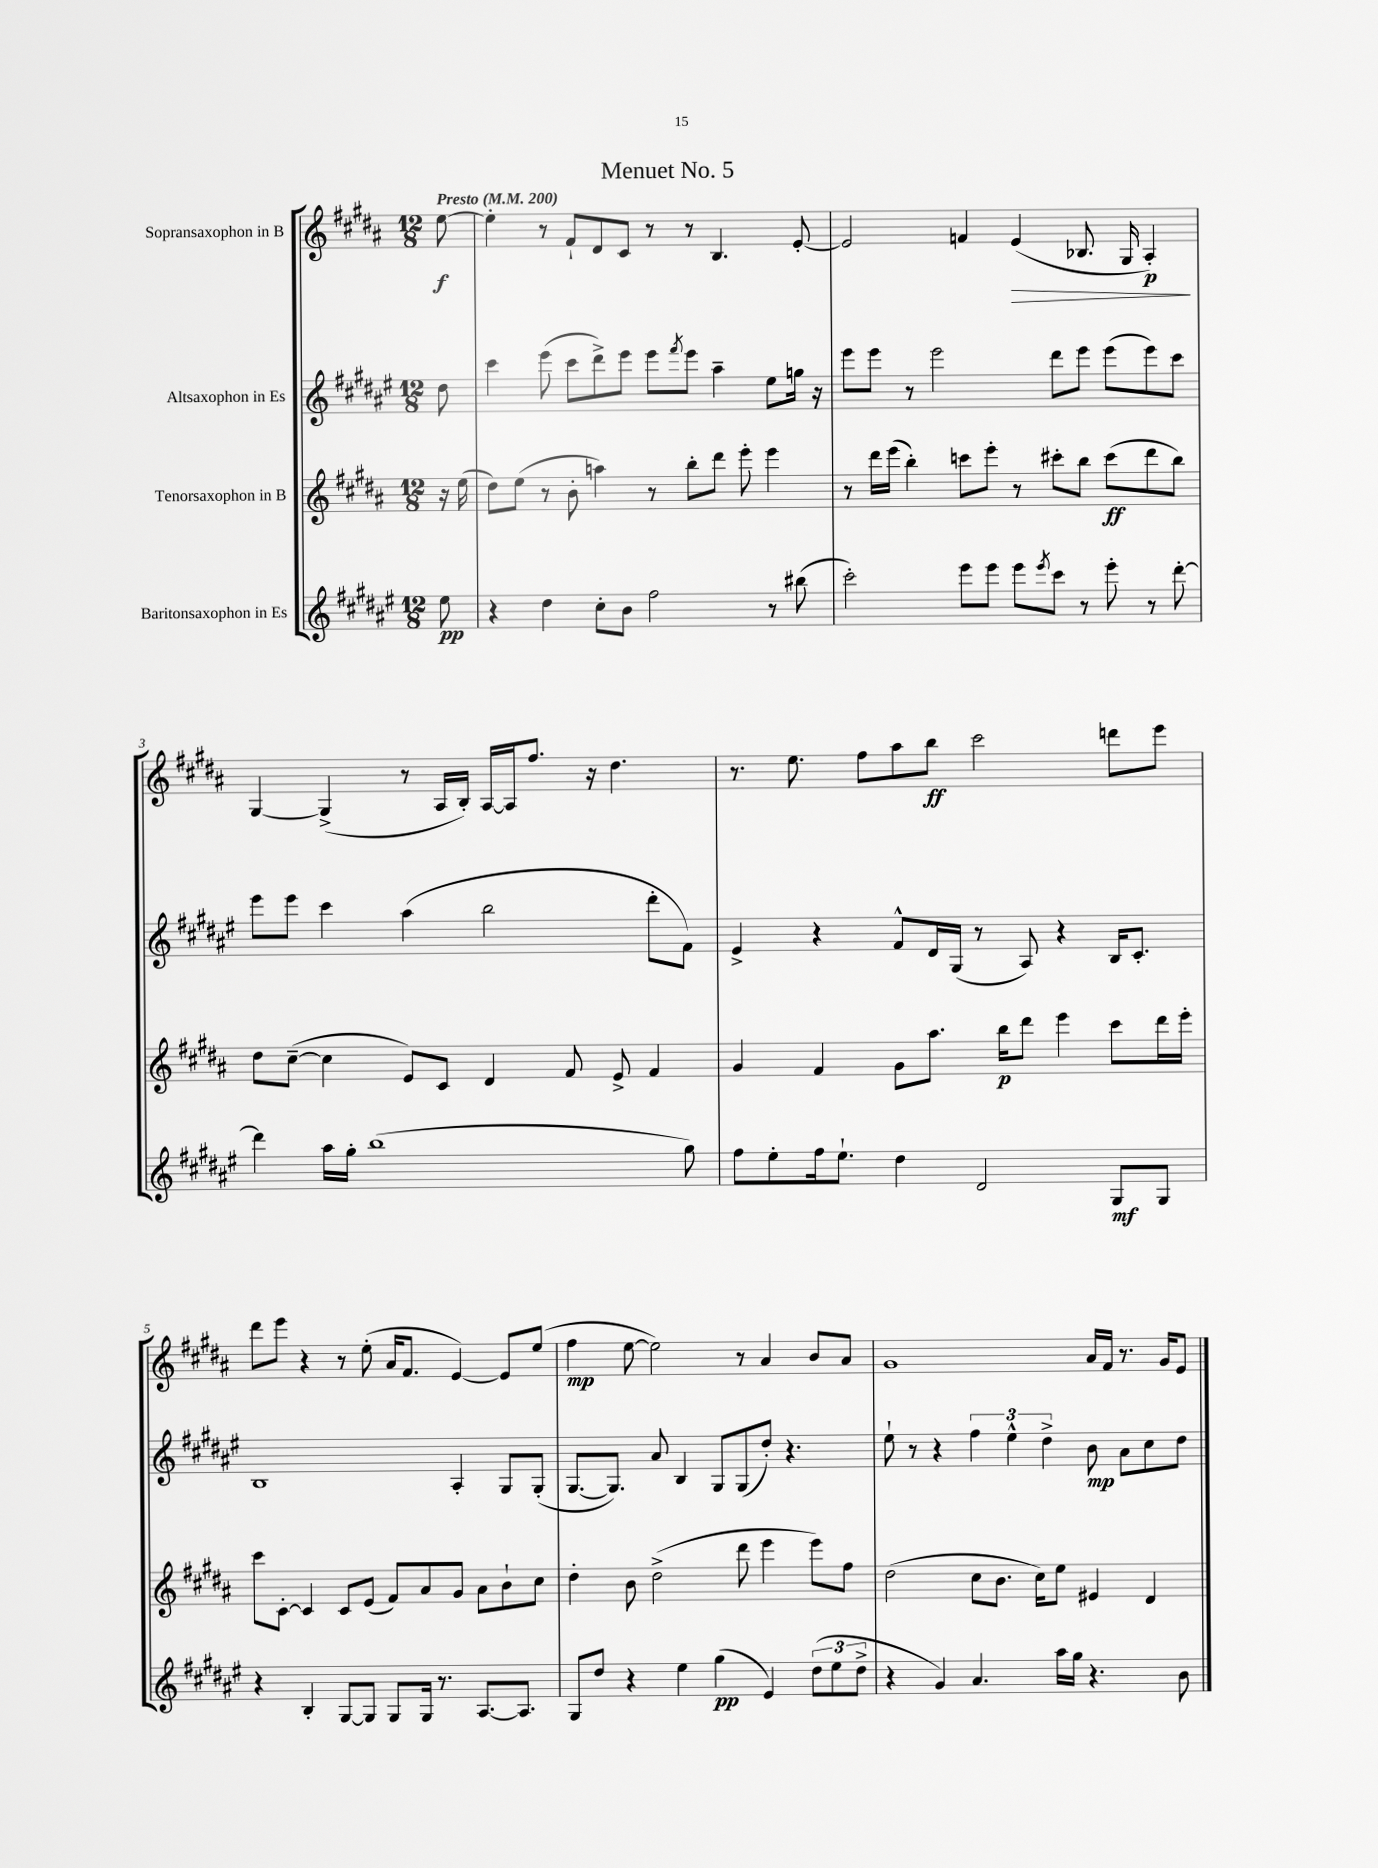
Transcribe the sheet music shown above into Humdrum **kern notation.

**kern	**kern	**kern	**kern
*staff4	*staff3	*staff2	*staff1
*clefG2	*clefG2	*clefG2	*clefG2
*k[f#c#g#d#a#e#]	*k[f#c#g#d#a#]	*k[f#c#g#d#a#e#]	*k[f#c#g#d#a#]
*M12/8	*M12/8	*M12/8	*M12/8
*MM200	*MM200	*MM200	*MM200
8ee#\	16r	8dd#\	[8ee\
.	(16ee\	.	.
=	=	=	=
4r	8dd#\L)	4ccc#\	4ee'\]
.	(8ee\J	.	.
4dd#\	8r	(8eee#\	8r
.	8b'\	8ccc#\L	8f#`/L
8cc#'\L	4aa\)	8ddd#^\)	8d#/
8b\J	.	8eee#\J	8c#/J
2ff#\	8r	8eee#\L	8r
.	.	8qfff#/	.
.	8bb'\L	8eee#\J	8r
.	8ddd#\J	4aa#~\	4.B/
.	8eee'\	.	.
8r	4eee\	8ee#\L	.
(8bb#\	.	16gg\Jk	[8e'/
.	.	16r	.
=	=	=	=
2ccc#'\)	8r	8eee#\L	2e/]
.	16ddd#\LL	8eee#\J	.
.	(16eee\JJ	.	.
.	4bb'\)	8r	.
.	.	2eee#\	.
8eee#\L	8ccc\L	.	4f/
8eee#\J	8eee'\J	.	.
8eee#\L	8r	.	(4e/
8qeee#/	.	.	.
8ccc#\J	8ccc#'\L	8ddd#\L	.
8r	8bb\J	8eee#\J	8.B-/
8eee#'\	(8ccc#\L	(8eee#\L	.
.	.	.	16G#/
8r	8ddd#\	8eee#\)	4A#'/)
[8ddd#'\	8bb\J)	8ccc#\J	.
=	=	=	=
4ddd#\]	8dd#\L	8eee#\L	[4G#/
.	([8cc#~\J	8eee#\J	.
16aa#\LL	4cc#\]	4ccc#\	(4G#^/]
16gg#'\JJ	.	.	.
(1bb	.	.	.
.	8e/L)	(4aa#\	8r
.	8c#/J	.	16A#/LL
.	.	.	16B'/JJ)
.	4d#/	2bb\	[16A#/LL
.	.	.	16A#/]J
.	.	.	8.ff#/J
.	8f#/	.	.
.	.	.	16r
.	8e^/	.	4.dd#\
.	4f#/	8ddd#'\L	.
8gg#\)	.	8f#\J)	.
=	=	=	=
8ff#\L	4g#/	4e#^/	8.r
8ee#'\	.	.	.
.	.	.	8.ee\
16ff#\k	4f#/	4r	.
8.ee#`\J	.	.	.
.	.	.	8ff#\L
4dd#\	8g#\L	8f#^^/L	8aa#\
.	8.aa#\J	16d#/L	8bb\J
.	.	(16G#/JJ	.
2d#/	.	8r	2ccc#\
.	16bb\LK	.	.
.	8ddd#\J	8A#/)	.
.	4eee\	4r	.
8G#/L	8ccc#\L	16B/LK	8ddd\L
.	.	8.c#'/J	.
8G#/J	16ddd#\L	.	8eee\J
.	16eee'\JJ	.	.
=	=	=	=
4r	8ccc#\L	1B	8ddd#\L
.	[8c#'\J	.	8eee\J
4B'/	4c#/]	.	4r
[8G#/L	8c#/L	.	8r
8G#/]J	(8e/J	.	(8ee'\
8G#/L	8f#/L)	.	16a#/LK
.	.	.	8.f#/J
16G#/Jk	8a#/	.	.
8.r	.	.	.
.	8g#/J	4A#'/	[4e/)
[8.A#/L	8a#\L	.	.
.	8b`\	8G#/L	8e/]L
8.A#/]J	.	.	.
.	8cc#\J	(8G#'/J	(8ee/J
=	=	=	=
8G#/L	4dd#'\	[8.G#/L	4ff#\
8dd#/J	.	.	.
.	.	8.G#/]J)	.
4r	8b\	.	[8ee\
.	(2dd#^\	8a#/	2ee\])
4ee#\	.	4B/	.
(4gg#\	.	8G#/L	.
.	8ddd#\	(8G#/	8r
4e#/)	4eee\	8dd#'/J)	4a#/
.	.	4.r	.
(12dd#\L	8eee\L)	.	8b/L
12ee#\	.	.	.
.	8ff#\J	.	8a#/J
12dd#^\J	.	.	.
=	=	=	=
4r	(2dd#\	8ee#`\	1g#
.	.	8r	.
4g#/)	.	4r	.
4.a#/	8cc#\L	6ff#\	.
.	8.b\J	.	.
.	.	6ee#^^\	.
.	16cc#\LK)	.	.
.	.	6dd#^\	.
16aa#\LL	8ee\J	.	.
16gg#\JJ	.	.	.
4.r	4e#/	8b\	16a#/LL
.	.	.	16f#/JJ
.	.	8a#\L	8.r
.	4d#/	8cc#\	.
.	.	.	16g#/LK
8b\	.	8dd#\J	8e/J
==	==	==	==
*-	*-	*-	*-
